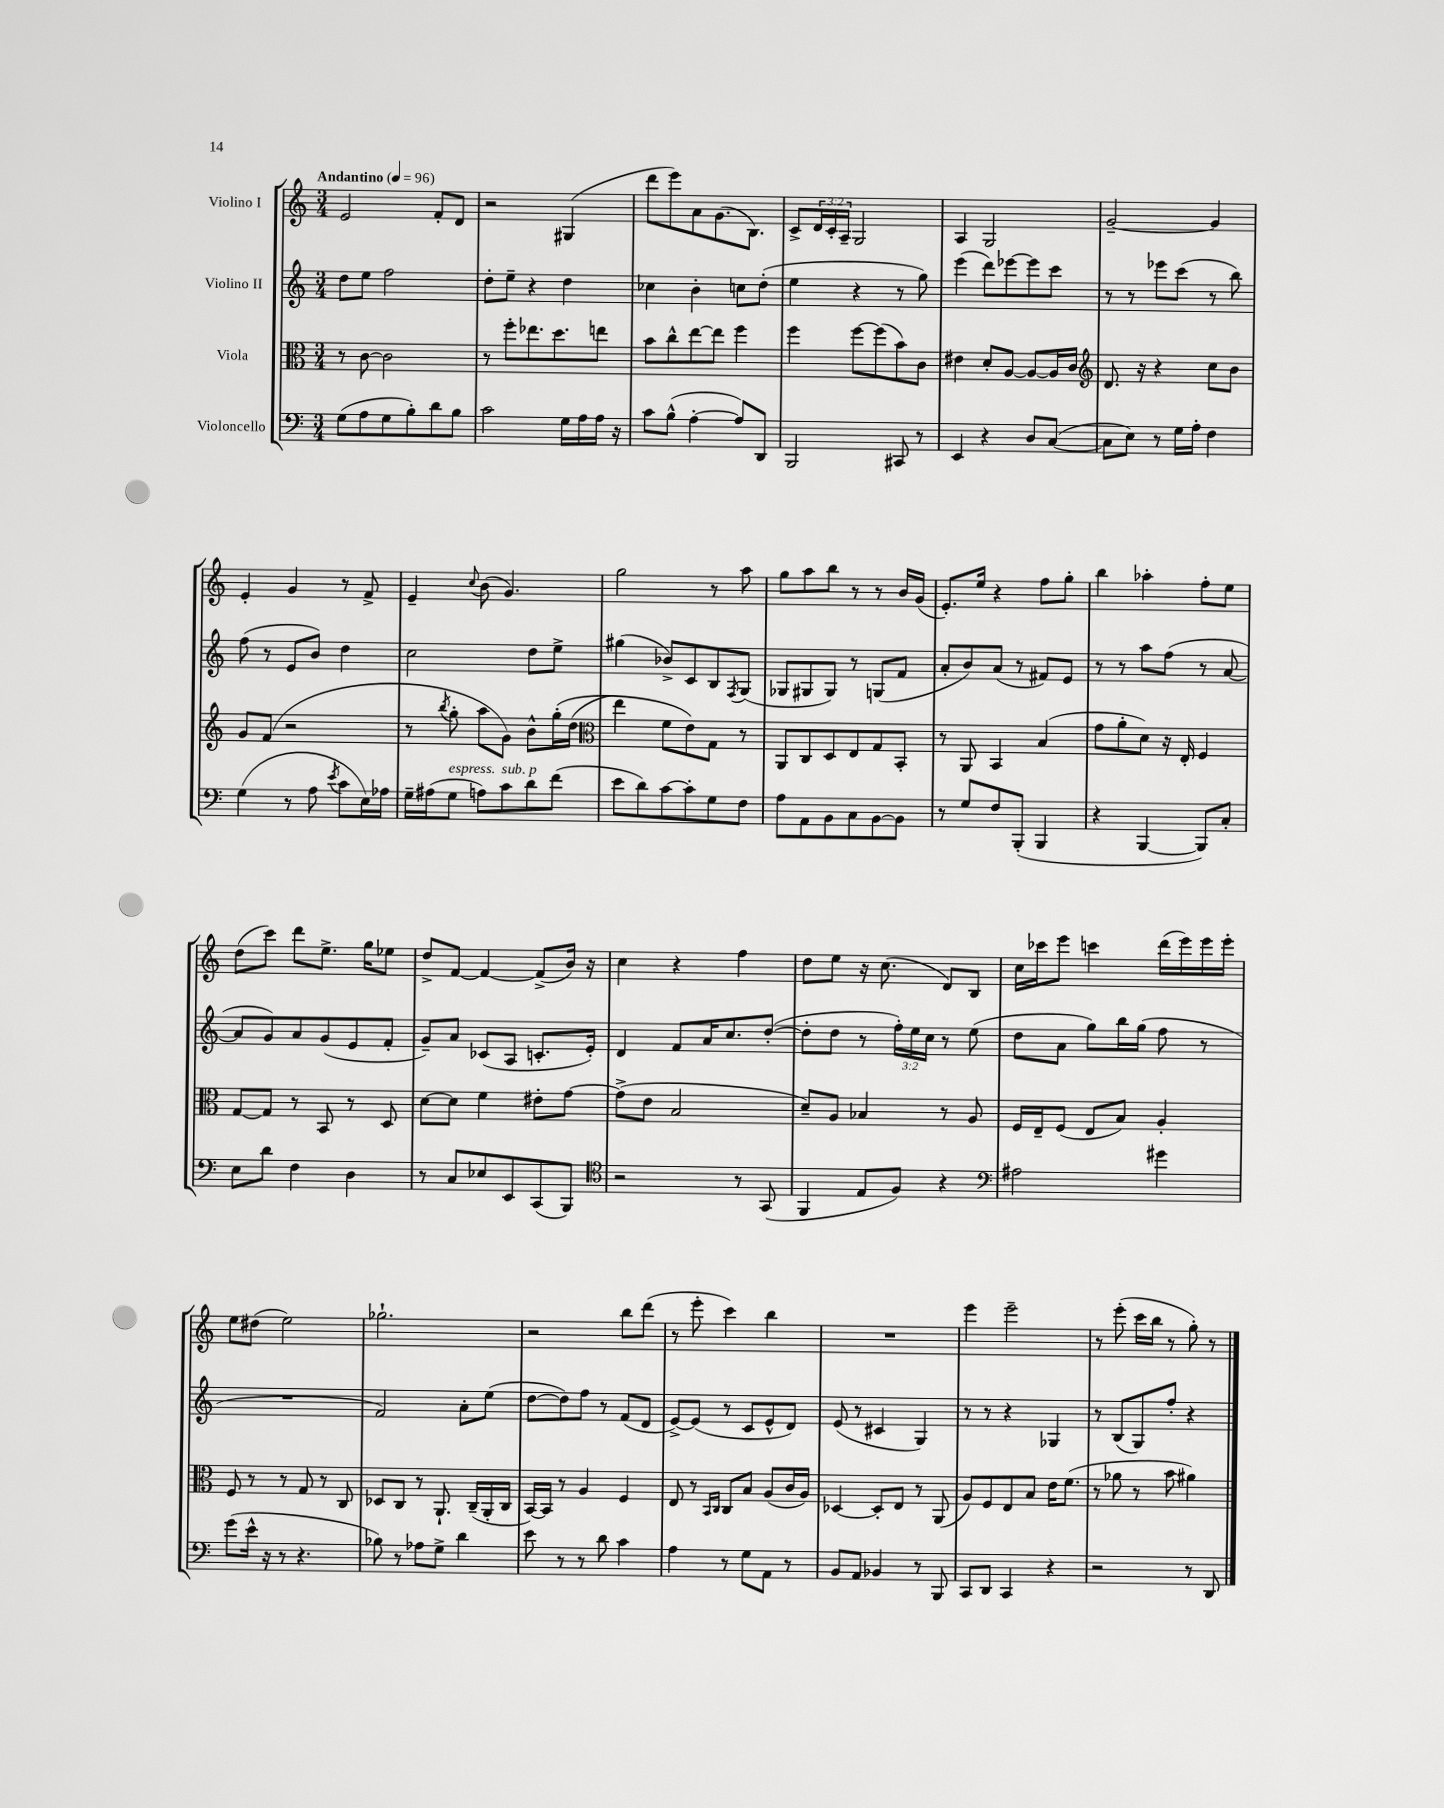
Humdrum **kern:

**kern	**kern	**kern	**kern
*part4	*part3	*part2	*part1
*staff4	*staff3	*staff2	*staff1
*I"Violoncello	*I"Viola	*I"Violino II	*I"Violino I
*clefF4	*clefC3	*clefG2	*clefG2
*k[]	*k[]	*k[]	*k[]
*M3/4	*M3/4	*M3/4	*M3/4
*MM96	*MM96	*MM96	*MM96
=1	=1	=1	=1
!	!	!	!LO:TX:a:B:t=Andantino
(8G\L	8r	8dd\L	2e/
8A\	[8c\	8ee\J	.
8G\	2c\]	2ff\	.
8B'\)	.	.	.
8d\	.	.	8f'/L
8B\J	.	.	8d/J
=2	=2	=2	=2
2c\	8r	8dd'\L	2r
.	8ff'\L	8ee~\J	.
.	8.ee-X\	4r	.
.	8.dd\	.	.
16G\LL	.	4dd\	(4G#X/
16A\	.	.	.
16A\JJ	8een\J	.	.
16r	.	.	.
=3	=3	=3	=3
8c\L	8b\L	4cc-X\	8ddd\L
(8B^^\J	8cc^^\	.	8eee\)
[4A'\	[8ee\	4b'\	8a\
.	8ee\J]	.	(8.g\
8A/L])	4ff\	8ccn\L	.
.	.	.	8.B\J)
8DD/J	.	(8dd'\J	.
=4	=4	=4	=4
2BBB/	4ff\	4ee\	8c^/L
.	.	.	24d/L
.	.	.	24c'/
.	.	.	24A~/JJ
.	[8ff\L	4r	2G/
.	(8ff\]	.	.
8CC#X/	8b\)	8r	.
8r	8c\J	8gg\)	.
=5	=5	=5	=5
4EE/	4e#X\	(4eee\	4A/
4r	8d'/L	8ddd\L)	2G/
.	[8A/J	[8eee-X\	.
8D/L	8A/L_	8eee-\]	.
([8C/J	16A/L]	8ccc\J	.
.	16c/JJ	.	.
=6	=6	=6	=6
*	*clefG2	*	*
8C\L]	8.d/	8r	[2g~/
8E\J)	.	8r	.
.	16r	.	.
8r	4r	8eee-X\L	.
16G\LL	.	(8ccc\J	.
16A'\JJ	.	.	.
4F\	8cc\L	8r	4g/]
.	8b\J	8bb\)	.
!!LO:LB:g=z
=7	=7	=7	=7
(4G\	8g/L	(8ff\	4e'/
.	(8f/J	8r	.
8r	2r	8e/L	4g/
8A\	.	8b/J)	.
8qe/	.	.	.
8c\L	.	4dd\	8r
16E\L)	.	.	8f^/
16A-X\JJ	.	.	.
=8	=8	=8	=8
16G~\LL	8r	2cc\	4e~/
(16A#X\J	.	.	.
.	8qbb/	.	.
!LO:TX:a:i:t=espress.	!	!	!
8G\J	8gg'\	.	.
.	.	.	8qqcc/
8An\L)	8aa\L	.	(8b\
!LO:TX:a:i:t=sub. p	!	!	!
8c\	8g\J)	.	4.g/)
8d\	8b^^\L	8dd\L	.
(8f\J	(16gg'\L	8ee^\J	.
.	(16dd\JJ	.	.
=9	=9	=9	=9
*	*clefC3	*	*
8e\L	4ee\)	(4gg#X\	2gg\
8d\)	.	.	.
[8c\	8f\L	8b-X^/L)	.
8c'\]	8e\)	8c/	.
8G\	8G\J	8B/	8r
.	.	8qF/	.
8F\J	8r	(8G/J	8aa\
=10	=10	=10	=10
8A\L	8AA/L	8G-X/L	8gg\L
8AA\	8C/	8G#X/	8aa\
8BB\	8D/	8G#/J)	8bb\J
8C\	8E/	8r	8r
[8BB\	8G/	(8Gn/L	8r
8BB\J]	8BB'/J	8f/J	16b/LL
.	.	.	(16g/JJ
=11	=11	=11	=11
8r	8r	8a'/L	8.e'/L)
8G/L	8AA/	8b/)	.
.	.	.	16ee/Jk
8F/	4BB/	(8a/J	4r
(8BBB'/J	.	8r	.
4BBB/	(4B/	8f#X/L)	8ff\L
.	.	8e/J	8gg'\J
=12	=12	=12	=12
4r	8g\L	8r	4bb\
.	8a'\	8r	.
[4BBB/	8d\J)	8aa\L	4aa-X'\
.	16r	(8ff\J	.
.	16E'/	.	.
8BBB/L])	4F/	8r	8ff'\L
8C'/J	.	[8a/	8ee\J
!!LO:LB:g=z
=13	=13	=13	=13
8E\L	[8G/L	8a/L]	(8dd\L
8d\J	8G/J]	8g/)	8ccc\J)
4F\	8r	8a/	8ddd\L
.	8BB/	(8g/	8.ee^\J
4D\	8r	8e/	.
.	.	.	16gg\KL
.	8D/	8f'/J	8ee-X\J
=14	=14	=14	=14
8r	[8d\L	8g~/L)	8dd^/L
8C/L	8d\J]	8a/J	[8f/J
8E-X/	4f\	(8c-X/L	4f/_
8EE/	.	8A/J	.
(8CC/	8e#X'\L	8.cn'/L	(8f^/L]
8BBB/J)	[8g\J	.	16b/Jk)
.	.	16e'/Jk)	16r
=15	=15	=15	=15
*clefC4	*	*	*
2r	(8g^\L]	4d/	4cc\
.	8e\J	.	.
.	2B/	8f/L	4r
.	.	16a/K	.
.	.	8.cc/	.
8r	.	.	4ff\
(8GG/	.	([8dd'/J	.
=16	=16	=16	=16
4FF/	8d~/L)	8dd'\L]	8dd\L
.	8A/J	8dd\J	8ee\J
8E/L	4B-X/	8r	16r
.	.	.	(8.cc\
8F/J)	.	24ff'\LL)	.
.	.	24ee\	.
.	.	24cc\JJ	.
4r	8r	8r	8d/L)
.	8A/	(8ee\	8B/J
=17	=17	=17	=17
*clefF4	*	*	*
2A#X\	16F/LL	8dd\L	16cc\LL
.	16E~/J	.	16ccc-X\J
.	(8F/J	8a\J	8eee\J
.	8E/L	8gg\L)	4cccn\
.	8B/J)	16bb\L	.
.	.	(16gg\JJ	.
4g#X\	4A'/	8ff\	(16ddd\LL
.	.	.	16eee\)
.	.	8r	16eee\
.	.	.	16eee'\JJ
!!LO:LB:g=z
=18	=18	=18	=18
(8g\L	8F/	2.r	8ee\L
16e^^\Jk	8r	.	(8dd#X\J
16r	.	.	.
8r	8r	.	2ee\)
4.r	8G/	.	.
.	8r	.	.
.	8C/	.	.
=19	=19	=19	=19
8B-X\)	8D-X/L	2f/)	2.gg-X`\
8r	8C/J	.	.
8A-X\L	8r	.	.
8G^\J	8.AA`/	.	.
4d\	.	8a'\L	.
.	(16C~/LL	.	.
.	16AA'/	(8ee\J	.
.	16C/JJ	.	.
=20	=20	=20	=20
8e\	[16BB/LL)	[8dd\L	2r
.	16BB/JJ]	.	.
8r	8r	8dd\])	.
8r	4A/	8ff\J	.
8d\	.	8r	.
4c\	4F/	(8f/L	8bb\L
.	.	8d/J	(8ddd\J
=21	=21	=21	=21
4A\	8E/	[8e^/L)	8r
.	8r	(8e/J]	8eee'\
.	16qqBB/LL	.	.
.	16qqC/JJ	.	.
8r	8C/L	8r	4ccc\)
8G\L	8B/J	8c/L	.
8AA\J	(8A/L	8e^^/	4bb\
8r	16c/L	8d/J)	.
.	16A/JJ)	.	.
=22	=22	=22	=22
8BB/L	[4D-X/	(8e/	2.r
8AA/J	.	8r	.
4BB-X/	8D-'/L]	4c#X/	.
.	8E/J	.	.
8r	8r	4G/)	.
8BBB/	(8AA/	.	.
=23	=23	=23	=23
8CC/L	8A/L)	8r	4eee\
8DD/J	8F/	8r	.
4CC/	8E/	4r	2eee~\
.	8B/J	.	.
4r	16e\KL	4G-X/	.
.	(8.f\J	.	.
=24	=24	=24	=24
2r	8r	8r	8r
.	8a-X\	(8B/L	(8eee'\
.	8r	8G/)	16ccc\LL
.	.	.	16bb\JJ
.	8b\	8ff'/J	8r
8r	4a#X\)	4r	8gg'\)
8DD/	.	.	8r
==	==	==	==
*-	*-	*-	*-
